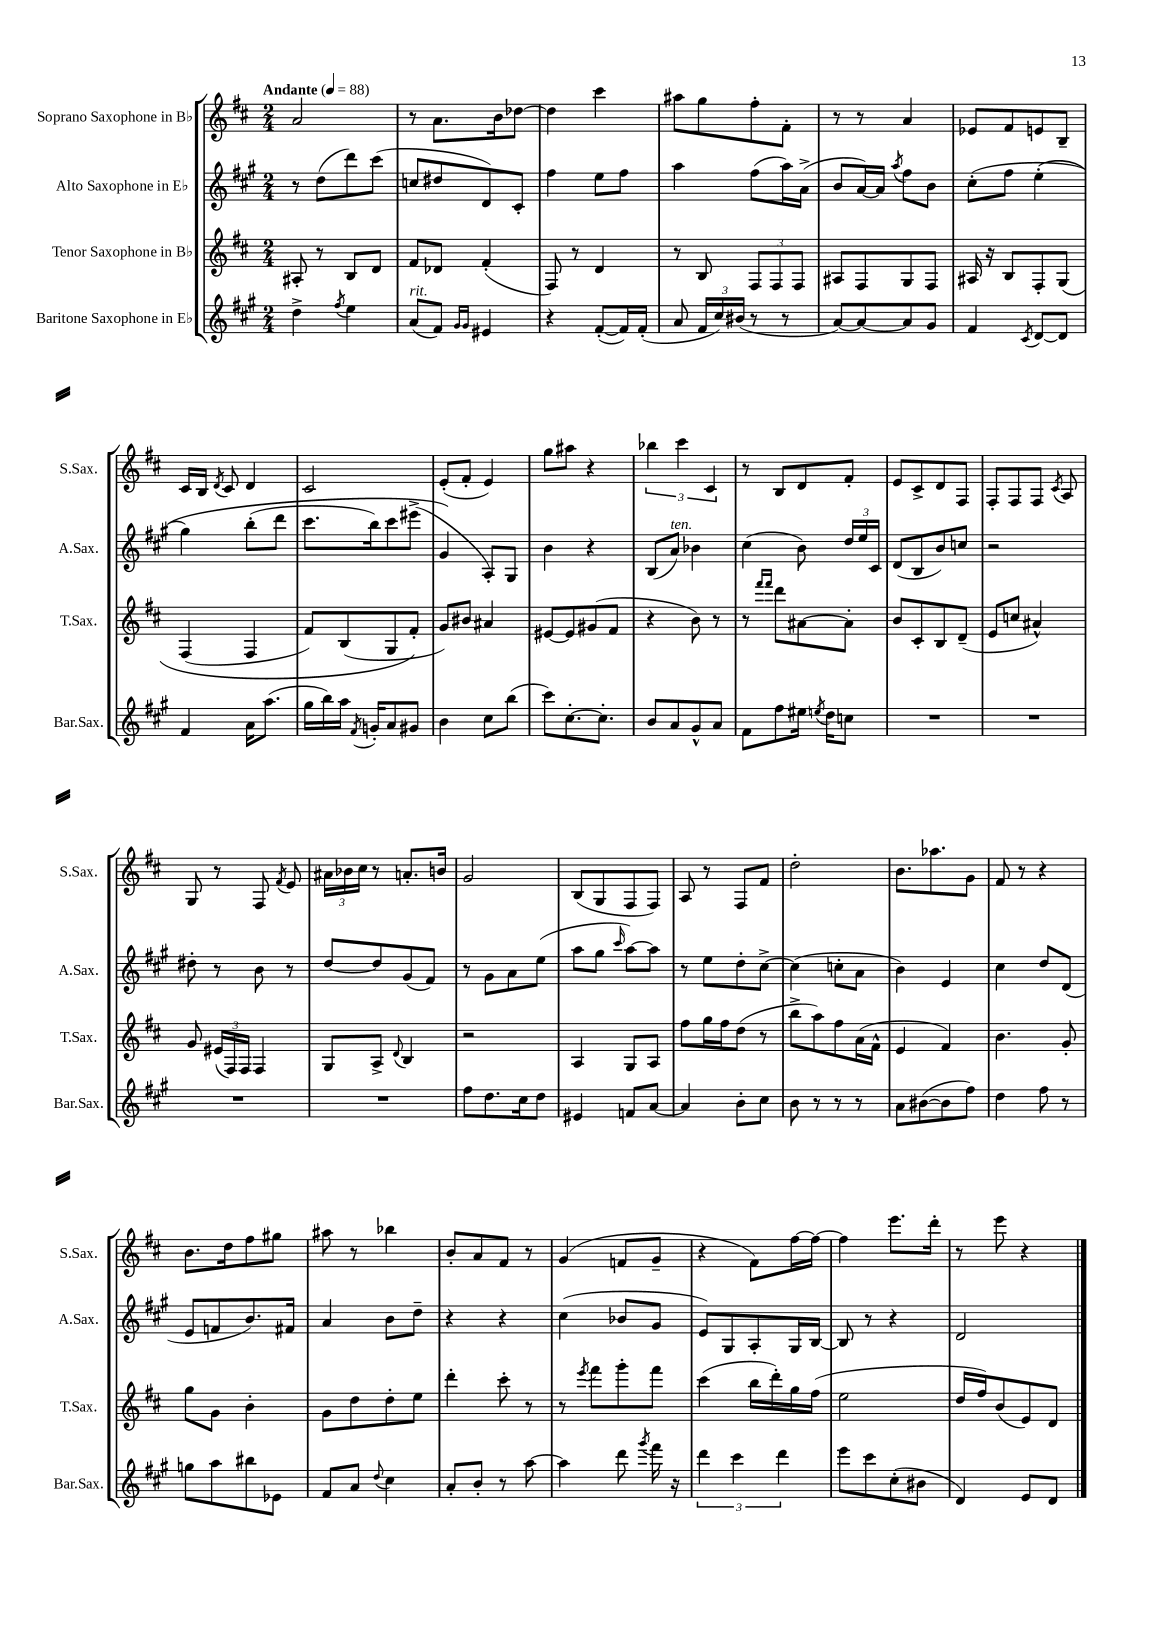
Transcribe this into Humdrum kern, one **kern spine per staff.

**kern	**kern	**kern	**kern
*staff4	*staff3	*staff2	*staff1
*clefG2	*clefG2	*clefG2	*clefG2
*k[f#c#g#]	*k[f#c#]	*k[f#c#g#]	*k[f#c#]
*M2/4	*M2/4	*M2/4	*M2/4
*MM88	*MM88	*MM88	*MM88
4dd^	8A#'	8r	2a
.	8r	(8dd	.
8qff#	.	.	.
4ee	8B	8ddd)	.
.	8d	(8ccc#	.
=	=	=	=
(8a	8f#	8cc	8r
8f#)	8d-	8dd#	8.a
16qqg#	.	.	.
16qqg#	.	.	.
4e#	(4f#'	8d)	.
.	.	.	16b
.	.	8c#'	[8dd-
=	=	=	=
4r	8F#)	4ff#	4dd-]
.	8r	.	.
([8f#'	4d	8ee	4ccc#
16f#])	.	8ff#	.
(16f#'	.	.	.
=	=	=	=
8a	8r	4aa	8aa#
24f#	8B	.	8gg
24cc#)	.	.	.
(24b#	.	.	.
8r	12F#	(8ff#	8ff#'
.	12F#	.	.
8r	.	16aa)	8f#'
.	12F#	.	.
.	.	(16a^	.
=	=	=	=
[8a)	8A#	8b	8r
8a_	8F#	[16a)	8r
.	.	16a]	.
.	.	8qaa	.
8a]	8G	8ff#	4a
8g#	8F#	8b	.
=	=	=	=
4f#	16A#	(8cc#'	8e-
.	16r	.	.
.	8B	8ff#	8f#
8qc#	.	.	.
[8d	8F#'	&(4ee'	8e
8d]	&(8G	.	8B~
=	=	=	=
4f#	(4F#	4gg#)	16c#
.	.	.	16B
.	.	.	8qd
.	.	.	8c#
16a	4F#	(8bb'	4d
(8.aa	.	.	.
.	.	8ddd	.
=	=	=	=
16gg#	8f#)	8.ccc#	2c#
16bb)	.	.	.
16aa	(8B	.	.
8qf#	.	.	.
16g'	.	16bb)	.
8a	8G	8ccc#	.
8g#	8f#'&)	(8eee#^	.
=	=	=	=
4b	8g)	4g#&)	(8e'
.	8b#	.	8f#'
8cc#	4a#	8A')	4e)
(8bb	.	8G#	.
=	=	=	=
8ccc#)	[8e#	4b	8gg
[8.cc#'	8e#]	.	8aa#
.	(8g#	4r	4r
8.cc#']	.	.	.
.	8f#	.	.
=	=	=	=
8b	4r	(8B	6bb-
8a	.	8a)	.
.	.	.	6ccc#
8g#^^	8b)	4b-	.
.	.	.	6c#
8a	8r	.	.
=	=	=	=
8f#	8r	(4cc#	8r
.	16qqfff#	.	.
.	16qqfff#	.	.
8ff#	8ddd	.	8B
16ee#	[8a#	8b)	8d
8qee	.	.	.
16dd	.	.	.
8cc	8a#']	24dd	8f#'
.	.	24ee	.
.	.	24c#	.
=	=	=	=
2r	8b	(8d	8e
.	8c#'	8B	8c#^
.	8B	8b)	8d
.	(8d~	8cc	8F#
=	=	=	=
2r	8e	2r	8F#'
.	8cc	.	8F#
.	4a#^^)	.	8F#
.	.	.	8qc#
.	.	.	8A
=	=	=	=
2r	8g	8dd#'	8G
.	(24e#	8r	8r
.	24F#)	.	.
.	24F#	.	.
.	4F#	8b	8F#
.	.	.	8qf#
.	.	8r	8e
=	=	=	=
2r	8G	[8dd	24a#
.	.	.	24b-
.	.	.	24cc#
.	8A^	8dd]	8r
.	8qqd	.	.
.	4B	(8g#	8.a'
.	.	8f#)	.
.	.	.	16b
=	=	=	=
8ff#	2r	8r	2g
8.dd	.	8g#	.
.	.	8a	.
16cc#	.	.	.
8dd	.	(8ee	.
=	=	=	=
4e#	4A	8aa	(8B
.	.	8gg#	8G
.	.	16qqccc#	.
8f	8G	[8aa)	8F#
[8a	8A	8aa]	8F#)
=	=	=	=
4a]	8ff#	8r	8A
.	16gg	8ee	8r
.	16ff#	.	.
8b'	(8dd	8dd'	8F#
8cc#	8r	[8cc#^	8f#
=	=	=	=
8b	8bb^	(4cc#]	2dd'
8r	8aa)	.	.
8r	8ff#	8cc'	.
8r	(16a	8a	.
.	16f#^^	.	.
=	=	=	=
8a	4e	4b)	8.b
([8b#	.	.	.
.	.	.	8.aa-
8b#]	4f#)	4e	.
8ff#)	.	.	8g
=	=	=	=
4dd	4.b	4cc#	8f#
.	.	.	8r
8ff#	.	8dd	4r
8r	8g'	(8d	.
=	=	=	=
8gg	8gg	8e	8.b
8aa	8g	8f	.
.	.	.	16dd
8bb#	4b'	8.b)	8ff#
8e-	.	.	8gg#
.	.	16f#	.
=	=	=	=
8f#	8g	4a	8aa#
8a	8dd	.	8r
8qqdd	.	.	.
4cc#	8dd'	8b	4bb-
.	8ee	8dd~	.
=	=	=	=
8a'	4ddd'	4r	8b'
8b'	.	.	8a
8r	8ccc#'	4r	8f#
[8aa	8r	.	8r
=	=	=	=
4aa]	8r	(4cc#	(4g
.	8qeee	.	.
.	8fff#	.	.
8ddd	8ggg'	8b-	8f
8qggg#	.	.	.
16fff#	8fff#	8g#	8g~
16r	.	.	.
=	=	=	=
6ddd	(4ccc#	8e)	4r
.	.	8G#	.
6ccc#	.	.	.
.	16bb	8A'	8f#)
.	16ddd')	.	.
6ddd	.	.	.
.	16gg	16G#	[16ff#
.	(16ff#	[16B	16ff#_
=	=	=	=
8eee	2ee	8B]	4ff#]
8ccc#	.	8r	.
(8cc#'	.	4r	8.eee
8b#	.	.	.
.	.	.	16ddd'
=	=	=	=
4d)	16dd	2d	8r
.	16ff#)	.	.
.	(8b	.	8eee
8e	8e)	.	4r
8d	8d	.	.
==	==	==	==
*-	*-	*-	*-
